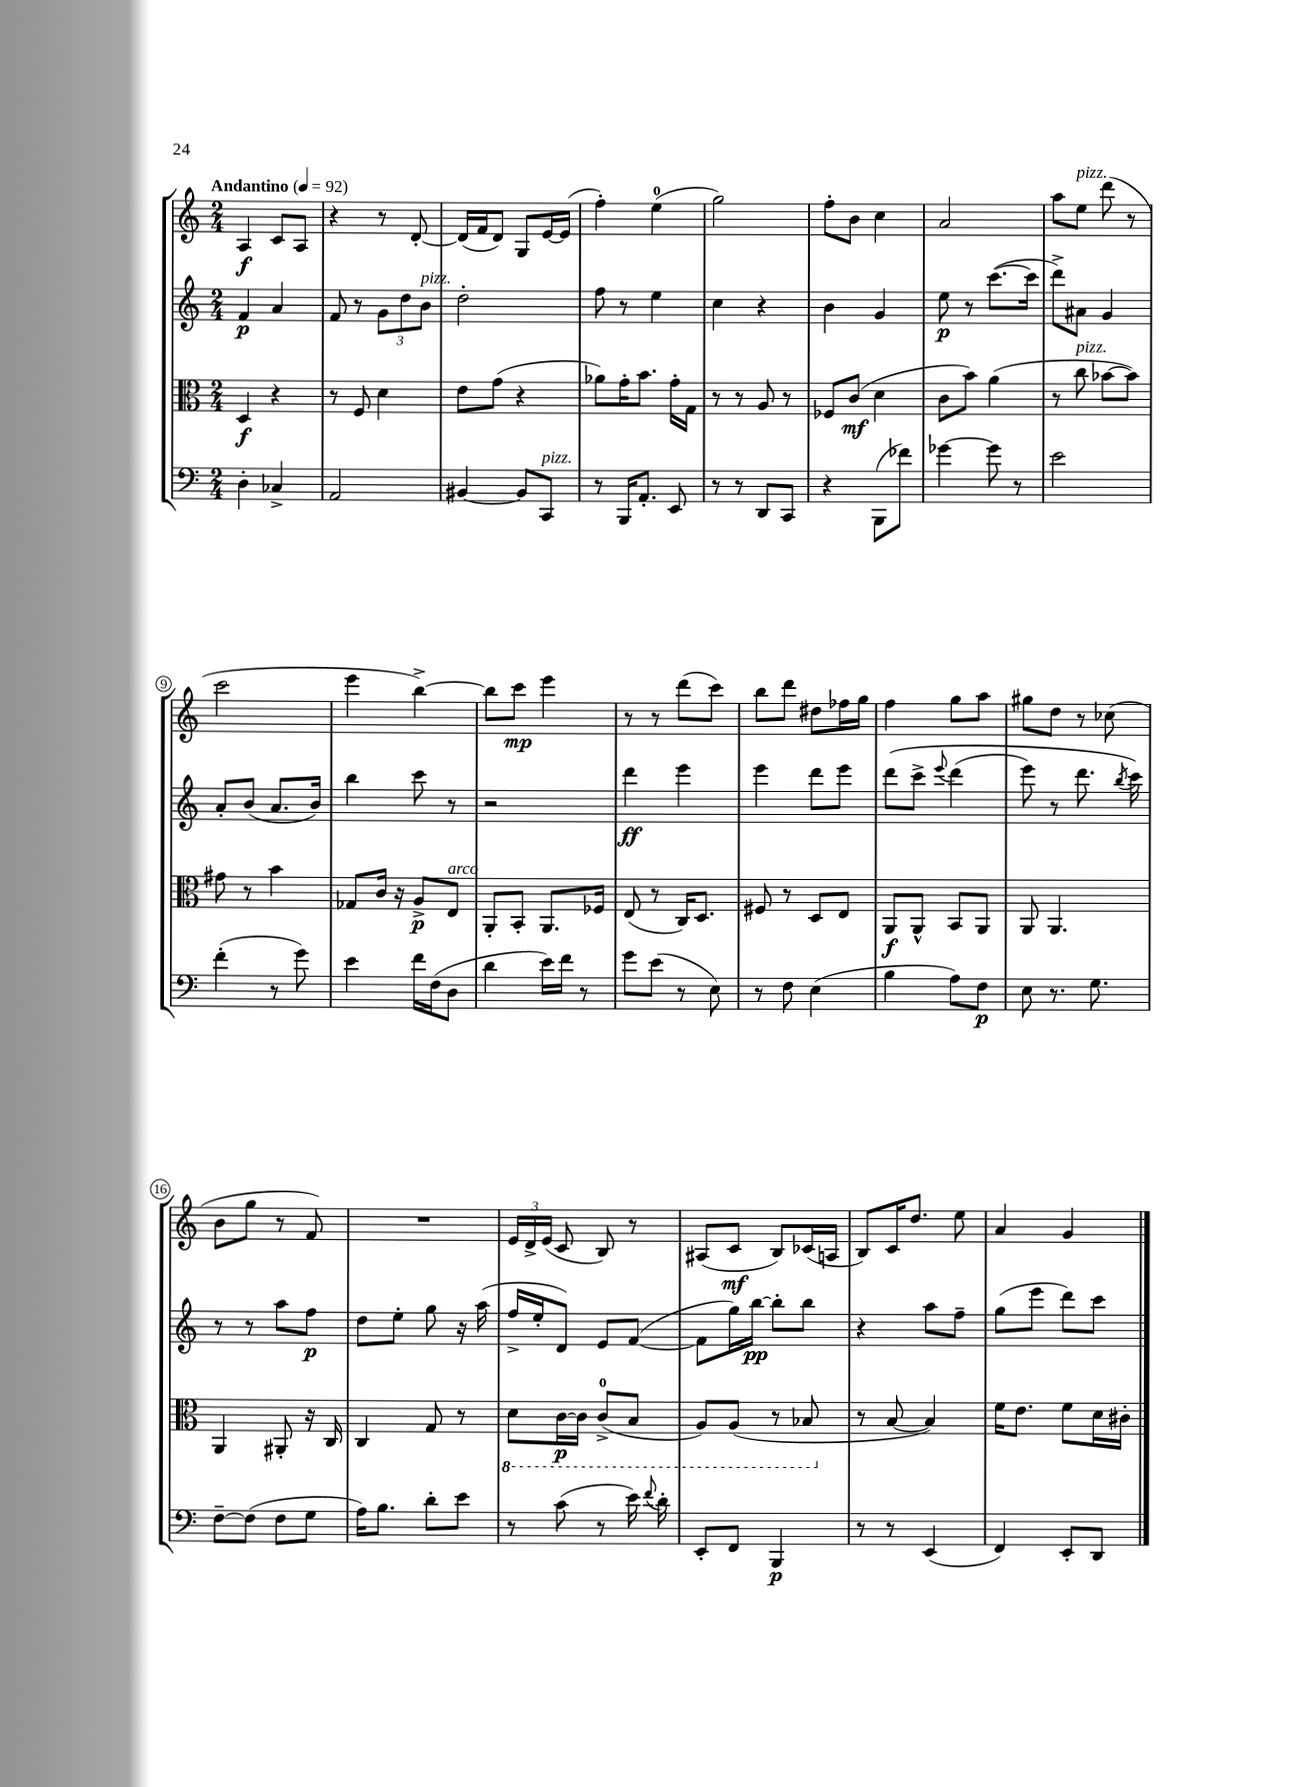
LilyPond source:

<<
\new StaffGroup <<
\new Staff = "s0" {
    \clef treble \key c \major \numericTimeSignature \time 2/4 \tempo "Andantino" 4 = 92
    \autoBeamOff a4\f c'8[ a8] |
    r4 r8 d'8~-. |
    d'16[( f'16 d'8]) g8[ e'16~ e'16]( |
    f''4-.) e''4-0( |
    g''2) |
    f''8[-. b'8] c''4 |
    a'2 |
    a''8[ e''8]^\markup { \italic "pizz." } d'''8( r8 |
    c'''2 |
    e'''4 b''4~->) |
    b''8[ c'''8]\mp e'''4 |
    r8 r8 d'''8[( c'''8]) |
    b''8[ d'''8] dis''8[ fes''16 g''16] |
    f''4 g''8[ a''8] |
    gis''8[ d''8] r8 ces''8( |
    b'8[ g''8] r8 f'8) |
    R2 |
    \tuplet 3/2 { e'16[ d'16-> e'16]( } c'8 b8) r8 |
    ais8[( c'8]\mf b8[) ces'16( a16] |
    b8[) c'16 d''8.] e''8 |
    a'4 g'4 \bar "|." |
}
\new Staff = "s1" {
    \clef treble \key c \major \numericTimeSignature \time 2/4
    \autoBeamOff f'4\p a'4 |
    f'8 r8 \tuplet 3/2 { g'8[ d''8 b'8]^\markup { \italic "pizz." } } |
    d''2-. |
    f''8 r8 e''4 |
    c''4 r4 |
    b'4 g'4 |
    e''8\p r8 c'''8.[~( c'''16] |
    d'''8[->) ais'8] g'4 |
    a'8[-. b'8]( a'8.[ b'16]) |
    b''4 c'''8 r8 |
    r2 |
    d'''4\ff e'''4 |
    e'''4 d'''8[ e'''8] |
    d'''8[\( c'''8]-> \appoggiatura { e'''8 } d'''4( |
    e'''8) r8 d'''8. \acciaccatura { b''8 } c'''16\) |
    r8 r8 a''8[ f''8]\p |
    d''8[ e''8]-. g''8 r16 a''16( |
    f''16[-> e''16-. d'8]) e'8[ f'8]~( |
    f'8[ g''16) b''16]~\pp b''8[-. b''8] |
    r4 a''8[ f''8]-- |
    g''8[( e'''8] d'''8[) c'''8] \bar "|." |
}
\new Staff = "s2" {
    \clef alto \key c \major \numericTimeSignature \time 2/4
    \autoBeamOff d4\f r4 |
    r8 f8 d'4 |
    e'8[ g'8]( r4 |
    aes'8[) g'16-. b'8.] g'16[-. g16] |
    r8 r8 a8 r8 |
    fes8[ c'8]\mf( d'4 |
    c'8[ b'8]) a'4( |
    r8 c''8^\markup { \italic "pizz." } bes'8[~ bes'8]) |
    gis'8 r8 b'4 |
    ges8[ c'16] r16 a8[->\p e8]^\markup { \italic "arco" } |
    a,8[-. b,8]-. a,8.[ fes16] |
    e8( r8 c16[) d8.] |
    fis8 r8 d8[ e8] |
    a,8[\f a,8]-^ b,8[ a,8] |
    a,8 a,4. |
    a,4 ais,8-. r16 c16 |
    c4 g8 r8 |
    \ottava #-1 d8[ c16~\p c16] c8[-0->( b,8] |
    a,8[) a,8]( r8 bes,8 \ottava #0 |
    r8 b8~ b4) |
    f'16[ e'8.] f'8[ d'16 cis'16]-. \bar "|." |
}
\new Staff = "s3" {
    \clef bass \key c \major \numericTimeSignature \time 2/4
    \autoBeamOff d4-. ces4-> |
    a,2 |
    bis,4~ bis,8[ c,8]^\markup { \italic "pizz." } |
    r8 b,,16[ a,8.]-. e,8 |
    r8 r8 d,8[ c,8] |
    r4 b,,8[( fes'8]) |
    ges'4~ ges'8 r8 |
    e'2 |
    f'4-.( r8 g'8) |
    e'4 f'16[ f16( d8] |
    d'4 e'16[) f'16] r8 |
    g'8[ e'8]( r8 e8) |
    r8 f8 e4( |
    b4 a8[) f8]\p |
    e8 r8. g8. |
    f8[~-- f8]( f8[ g8] |
    a16[) b8.] d'8[-. e'8] |
    r8 c'8( r8 e'16) \appoggiatura { f'8 } d'16-. |
    e,8[-. f,8] b,,4\p |
    r8 r8 e,4( |
    f,4) e,8[-. d,8] \bar "|." |
}
>>
>>
\layout { \context { \Score \override BarNumber.stencil = #(make-stencil-circler 0.1 0.3 ly:text-interface::print) } }
